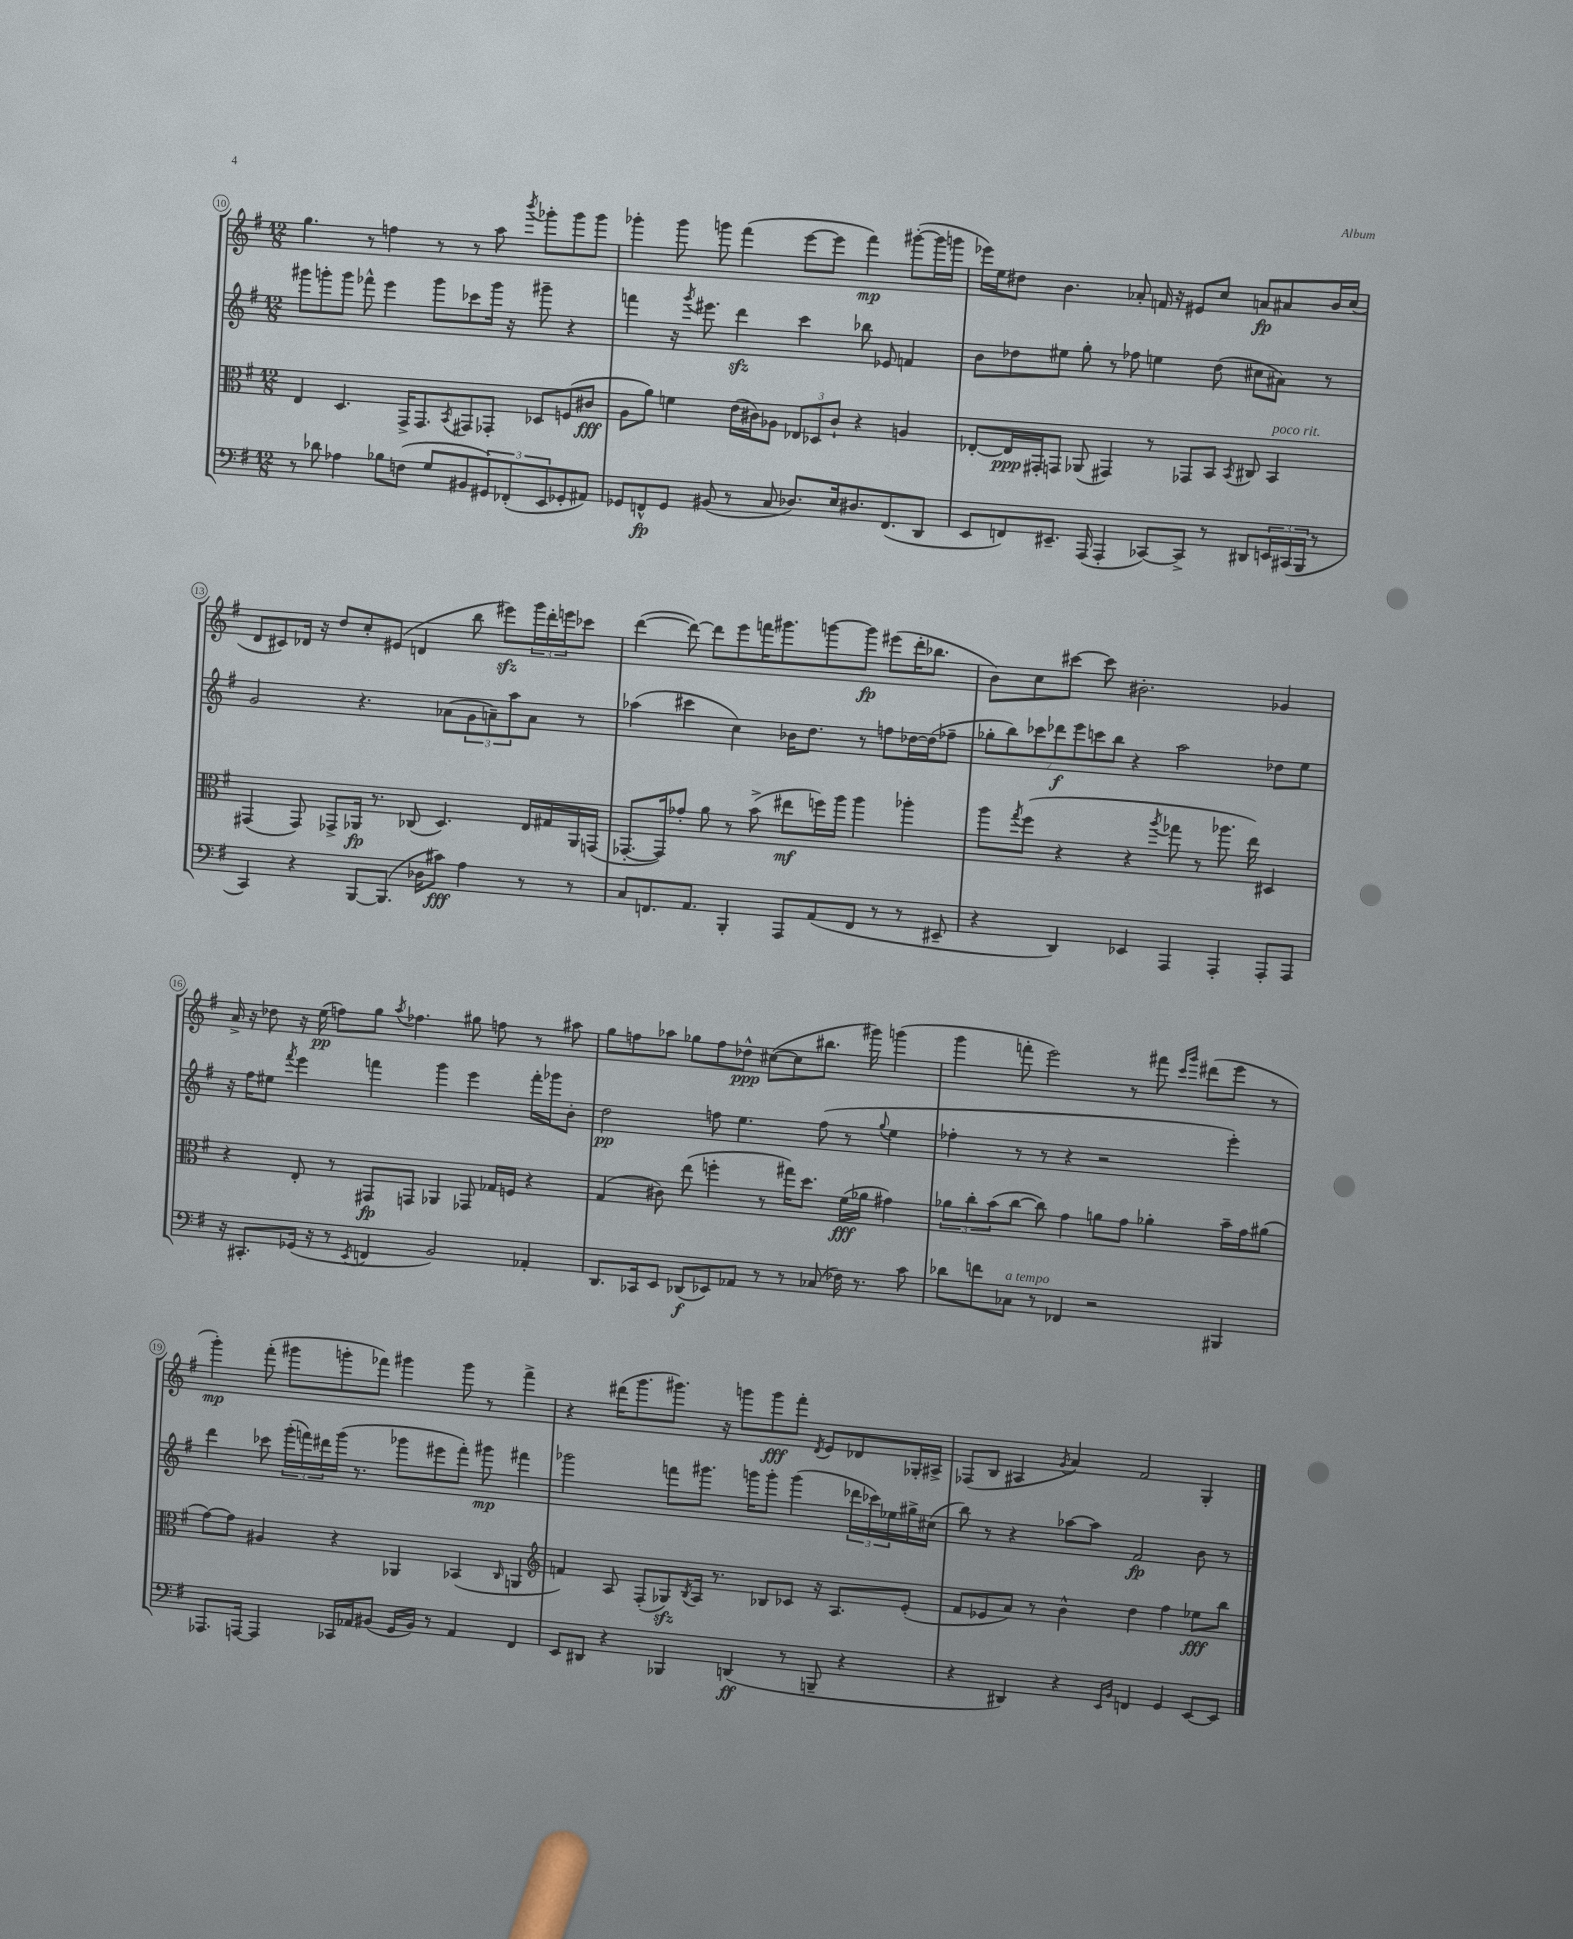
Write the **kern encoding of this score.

**kern	**dynam	**kern	**dynam	**kern	**dynam	**kern	**dynam
*part4	*part4	*part3	*part3	*part2	*part2	*part1	*part1
*staff4	*staff4	*staff3	*staff3	*staff2	*staff2	*staff1	*staff1
*clefF4	*	*clefC3	*	*clefG2	*	*clefG2	*
*k[f#]	*	*k[f#]	*	*k[f#]	*	*k[f#]	*
*M12/8	*	*M12/8	*	*M12/8	*	*M12/8	*
=10	=10	=10	=10	=10	=10	=10	=10
8r	.	4E/	.	8ggg#X\L	.	4.gg\	.
8d-X\	.	.	.	8gggn'\	.	.	.
4A-X\	.	4.D/	.	8ggg\J	.	.	.
.	.	.	.	8fff-X^^\	.	8r	.
8B-X\L	.	.	.	4eee\	.	4ffn\	.
(8Fn\J	.	16GG^/KL	.	.	.	.	.
.	.	8.GG/	.	.	.	.	.
8G/L	.	.	.	8ggg\L	.	8r	.
.	.	8qBB/	.	.	.	.	.
8BB#X/	.	8GG#X/	.	8ccc-X\	.	8r	.
12GG#X/)	.	8GG-X'/J	.	16ggg\Jk	.	8aa\	.
.	.	.	.	16r	.	.	.
(12FF-X'/	.	.	.	.	.	.	.
.	.	.	.	.	.	8qbbb/	.
.	.	8D-X/L	.	8ggg#X~\	.	8ggg-X'\L	.
12EE/	.	.	.	.	.	.	.
8GG-X'/	.	(8Fn/	.	4r	.	8ggg-\	.
8AA#X/J)	.	8c#X/J	fff	.	.	8ggg-\J	.
=11	=11	=11	=11	=11	=11	=11	=11
8GG-X/L	.	8A\L	.	4fffn\	.	4ggg-X'\	.
8FFn^^/	fp	8a\J)	.	.	.	.	.
8GG-/J	.	4fn\	.	16r	.	8ggg-\	.
.	.	.	.	8qggg/	.	.	.
.	.	.	.	8.eee#X\	.	.	.
(8BB#X/	.	.	.	.	.	8gggn\	.
8r	.	(16e\LL	.	4dddzz\	.	(4fff#\	.
.	.	16c#X\J)	.	.	.	.	.
8C/	.	8A-X\J	.	.	.	.	.
8.D-X/L)	.	12E-X/L	.	4ccc\	.	[8eee\L	.
.	.	12D-X/	.	.	.	.	.
.	.	.	.	.	.	8eee\J]	.
.	.	12c#`/J	.	.	.	.	.
16E/k	.	.	.	.	.	.	.
8.D#X/	.	4r	.	8bb-X\	.	4fff#\)	mp
.	.	.	.	8e-X/	.	.	.
(8.FF/	.	.	.	.	.	.	.
.	.	4An/	.	4fn/	.	([8ggg#X'\L	.
8DD/J	.	.	.	.	.	16ggg#\L]	.
.	.	.	.	.	.	16gggn\JJ	.
=12	=12	=12	=12	=12	=12	=12	=12
8EE/L	.	[8E-X'/L	.	8b\L	.	16eee-X\LL)	.
.	.	.	.	.	.	16ee\J	.
8FFn/)	.	16E-/L]	ppp	8dd-X\	.	8dd#X\J	.
.	.	16GG#X'/J	.	.	.	.	.
8.EE#X~/J	.	8GGn/J	.	8ee#X\J	.	4.b\	.
.	.	(8AA-X/	.	8gg'\	.	.	.
(16AAA/	.	.	.	.	.	.	.
4AAA'/	.	4GG#X/)	.	8r	.	.	.
.	.	.	.	8ff-X\	.	8a-X'/	.
[8CC-X/L)	.	8r	.	4een\	.	16fn/	.
.	.	.	.	.	.	16r	.
8CC-^/J]	.	8GG-X/L	.	.	.	8e#X/L	.
8r	.	8BB/J	.	(8dd-\	.	8cc/J	.
.	.	8qBB/	.	.	.	.	.
8DD#X/L	.	8C#X/	.	8cc#X\L	.	8an/L	fp
!	!	!LO:TX:a:i:t=poco rit.	!	!	!	!	!
24EEn/L	.	4BB/	.	8a#X\J)	.	8a#X/	.
(24CC#X/	.	.	.	.	.	.	.
24BBB/JJ	.	.	.	.	.	.	.
8r	.	.	.	8r	.	16b/L	.
.	.	.	.	.	.	(16cc/JJ	.
!!LO:LB:g=z
=13	=13	=13	=13	=13	=13	=13	=13
4CC/)	.	(4GG#X/	.	2g/	.	8d/L	.
.	.	.	.	.	.	8c#X/)	.
4r	.	8GG#/)	.	.	.	16d-X/Jk	.
.	.	.	.	.	.	16r	.
.	.	8GG-X^/L	.	.	.	8dd/L	.
[8BBB/L	.	16AA-X/Jk	fp	4.r	.	8cc'/	.
.	.	8.r	.	.	.	.	.
(8.BBB/J]	.	.	.	.	.	(8e#X/J	.
.	.	(8C-X/	.	.	.	4dn/	.
16D-X\KL	.	.	.	.	.	.	.
8c#X\J)	fff	4.D/)	.	(8a-X\L	.	.	.
4A\	.	.	.	12g\	.	8bb\	.
.	.	.	.	12an~\)	.	.	.
.	.	.	.	.	.	8eee#Xzz\L)	.
.	.	.	.	12aa\	.	.	.
8r	.	16E/LL	.	8a\J	.	24ggg\L	.
.	.	.	.	.	.	24ddd'\	.
.	.	16G#X/	.	.	.	.	.
.	.	.	.	.	.	24eeen\J	.
8r	.	16AA-/	.	8r	.	8ccc-X\J	.
.	.	(16GGn/JJ	.	.	.	.	.
=14	=14	=14	=14	=14	=14	=14	=14
8C/L	.	[8.GG-X'/L	.	(4aa-X\	.	([4ddd\	.
8.FFn/	.	.	.	.	.	.	.
.	.	16GG-/k])	.	.	.	.	.
.	.	8g-X'/J	.	4ccc#X\	.	8ddd\_)	.
8.AA/J	.	.	.	.	.	.	.
.	.	8a\	.	.	.	8ddd\L]	.
4BBB'/	.	8r	.	4cc\)	.	8eee\	.
.	.	(8b^\	.	.	.	16fffn\K	.
.	.	.	.	.	.	8.ggg#X\	.
8AAA/L	.	8ee#X\L	mf	16b-X\KL	.	.	.
.	.	.	.	8.dd\J	.	.	.
(8AA/	.	16ffn\L)	.	.	.	[8gggn\	.
.	.	16aa\JJ	.	.	.	.	.
8FF/J	.	4aa\	.	8r	.	8ggg\J]	fp
8r	.	.	.	8ffn\L	.	(8eee#X\L	.
8r	.	4aa-X'\	.	[16dd-X\L	.	16ddd'\K	.
.	.	.	.	(16dd-\J]	.	8.bb-X\J	.
8EE#X~/	.	.	.	8ff-X~\J	.	.	.
=15	=15	=15	=15	=15	=15	=15	=15
4r	.	8aa\L	.	14gg-X'\L	.	8b\L)	.
.	.	.	.	14bb\)	.	.	.
.	.	8qgg/	.	.	.	.	.
.	.	(8ff#\J	.	.	.	8cc\	.
.	.	.	.	14ccc-X\	.	.	.
.	.	.	.	14ddd-X\	f	.	.
4DD/)	.	4r	.	.	.	[8ccc#X\J	.
.	.	.	.	14eee\	.	.	.
.	.	.	.	14cccn\	.	.	.
.	.	.	.	.	.	8ccc#\]	.
.	.	.	.	14bb\J	.	.	.
4EE-X/	.	4r	.	4r	.	2.b#X'\	.
.	.	8qaa/	.	.	.	.	.
4AAA/	.	8gg-X\	.	2aa\	.	.	.
.	.	8r	.	.	.	.	.
4AAA'/	.	8.aa-X\	.	.	.	.	.
.	.	16ee\)	.	.	.	.	.
8AAA'/L	.	4D#X/	.	8dd-X\L	.	4g-X/	.
8AAA/J	.	.	.	8ee\J	.	.	.
!!LO:LB:g=z
=16	=16	=16	=16	=16	=16	=16	=16
16r	.	4r	.	16r	.	16a^/	.
8.CC#X'/L	.	.	.	16ff#\KL	.	16r	.
.	.	.	.	8ee#X\J	.	8dd-X\	.
.	.	.	.	8qfff#/	.	.	.
(16GG-X/Jk	.	8E'/	.	4eee\	.	16r	.
16r	.	.	.	.	.	(16ee\	pp
8r	.	8r	.	.	.	8ffn\L)	.
8qEE/	.	.	.	.	.	.	.
4FFn/	.	8GG#X/L	fp	4fffn\	.	8gg\J	.
.	.	.	.	.	.	8qaa/	.
.	.	8GGn/J	.	.	.	4.ff-X\	.
2BB/)	.	4AA-X/	.	4ggg\	.	.	.
.	.	8GG-X/	.	4eee\	.	8gg#X\	.
.	.	16G-X/LL	.	.	.	8ffn\	.
.	.	16Fn/JJ	.	.	.	.	.
4AA-X'/	.	4r	.	16fff'\LL	.	8r	.
.	.	.	.	16ggg-X\J	.	.	.
.	.	.	.	8b'\J	.	8aa#X\	.
=17	=17	=17	=17	=17	=17	=17	=17
8.DD/L	.	(4G/	.	2dd\	pp	8gg\L	.
.	.	.	.	.	.	8ffn\	.
16CC-X/k	.	.	.	.	.	.	.
8EE/J	.	8c#X\)	.	.	.	8aa-X\J	.
(8DD-X/L	f	(8ee\	.	.	.	8gg-X\L	.
8EE-X/)	.	4ffn'\	.	8ffn\	.	8ff\	.
8AA-X/J	.	.	.	4.ee\	.	8dd-X^^\J	ppp
8r	.	8r	.	.	.	([8cc#X\L	.
8r	.	16gg#X\KL)	.	.	.	8cc#\]	.
.	.	8.dd\J	.	.	.	.	.
(8C-X/	.	.	.	(8ff\	.	8.bb#X\J	.
16F-X\)	.	(16f#\LL	fff	8r	.	.	.
8.r	.	16a-X\JJ	.	.	.	16ggg#X\)	.
.	.	.	.	8qqgg/	.	.	.
.	.	4g#X\)	.	4ee\	.	(4gggn\	.
8c\	.	.	.	.	.	.	.
=18	=18	=18	=18	=18	=18	=18	=18
8d-X\L	.	12a-X\L	.	4ff-X'\	.	4ggg\	.
.	.	12cc'\	.	.	.	.	.
8fn\	.	.	.	.	.	.	.
.	.	(12b\	.	.	.	.	.
!LO:TX:a:i:t=a tempo	!	!	!	!	!	!	!
8C-X\J	.	[8cc\J	.	8r	.	8fffn'\	.
8r	.	8cc\])	.	8r	.	2eee\)	.
4FF-X/	.	4g\	.	4r	.	.	.
2r	.	8an\L	.	2r	.	.	.
.	.	8g\J	.	.	.	8r	.
.	.	4a-X'\	.	.	.	8fff#X\	.
.	.	.	.	.	.	16qqccc/LL	.
.	.	.	.	.	.	16qqggg/JJ	.
.	.	.	.	.	.	(8ddd#X\L	.
4BBB#X/	.	16b~\LL	.	4eee'\)	.	8eee\J	.
.	.	16g\J	.	.	.	.	.
.	.	(8a#X\J	.	.	.	8r	.
!!LO:LB:g=z
=19	=19	=19	=19	=19	=19	=19	=19
8.AAA-X/L	.	[8g\L)	.	4ddd\	.	4ggg'\)	mp
.	.	8g\J]	.	.	.	.	.
[16AAAn/Jk	.	.	.	.	.	.	.
4AAA/]	.	4A#X/	.	8ccc-X\	.	(8fff#'\	.
.	.	.	.	(24ggg'\LL	.	8ggg#X\L	.
.	.	.	.	24fffn\)	.	.	.
.	.	.	.	24ddd#X\	.	.	.
16CC-X/LL	.	4r	.	(16ggg\JJ	.	8gggn'\	.
16AA-X/J	.	.	.	8.r	.	.	.
(8BB#X/J	.	.	.	.	.	8fff-X\J)	.
16GG/LL	.	4AA-X/	.	8ggg-X\L	.	4ggg#X\	.
16BB#/JJ)	.	.	.	.	.	.	.
8r	.	.	.	8eee#X\	.	.	.
4AA-/	.	(4BB-X/	.	8fff'\J)	.	8ggg#\	.
.	.	.	.	8ggg#X\	mp	8r	.
.	.	16qqC/	.	.	.	.	.
4FF#/	.	4AAn/	.	4fff#X\	.	4fff-^\	.
=20	=20	=20	=20	=20	=20	=20	=20
*	*	*clefG2	*	*	*	*	*
8EE/L	.	4fn/)	.	2ggg-X\	.	4r	.
8DD#X/J	.	.	.	.	.	.	.
4r	.	8A/	.	.	.	(16ddd#X\KL	.
.	.	.	.	.	.	8.ggg\	.
.	.	(8F#'/L	.	.	.	.	.
4BBB-X/	.	8G-Xzz/)	.	8fffn\L	.	8.ggg#X\J)	.
.	.	8qB/	.	.	.	.	.
.	.	16A/Jk	.	8.ggg#X\J	.	.	.
.	.	8.r	.	.	.	16r	.
(4DDn/	ff	.	.	.	.	8gggn\L	.
.	.	.	.	16gggn\KL	.	.	.
.	.	8B-X/L	.	8ggg'\J	.	8ggg\	fff
8r	.	8c-X/J	.	(4ggg\	.	8fff#'\J	.
.	.	.	.	.	.	8qd/	.
8BBBn~/	.	16r	.	.	.	8e/L	.
.	.	8.A/L	.	.	.	.	.
4r	.	.	.	24ddd-X\LL	.	8d-X/	.
.	.	.	.	24ccc-X\)	.	.	.
.	.	.	.	24ee-X\	.	.	.
.	.	(8e'/J	.	16gg#X^\	.	16G-X'/L	.
.	.	.	.	(16cc#X\JJ	.	16A#X^/JJ	.
=21	=21	=21	=21	=21	=21	=21	=21
4r	.	8f#/L	.	8bb\)	.	(8F-X/L	.
.	.	8e-X/	.	8r	.	8B/J	.
4DD#X/)	.	8a/J)	.	4r	.	4A#X/	.
.	.	8r	.	.	.	.	.
.	.	.	.	.	.	8qg/	.
4r	.	4b^^\	.	[8aa-X\L	.	4a/)	.
.	.	.	.	8aa-\J]	.	.	.
16qqEE/LL	.	.	.	.	.	.	.
16qqBB/JJ	.	.	.	.	.	.	.
4FFn/	.	4dd\	.	2f#/	fp	2f#/	.
4GG/	.	4ff#\	.	.	.	.	.
[8EE/L	.	8ee-X\L	fff	8b\	.	4G'/	.
8EE/J]	.	8bb\J	.	8r	.	.	.
==	==	==	==	==	==	==	==
*-	*-	*-	*-	*-	*-	*-	*-
